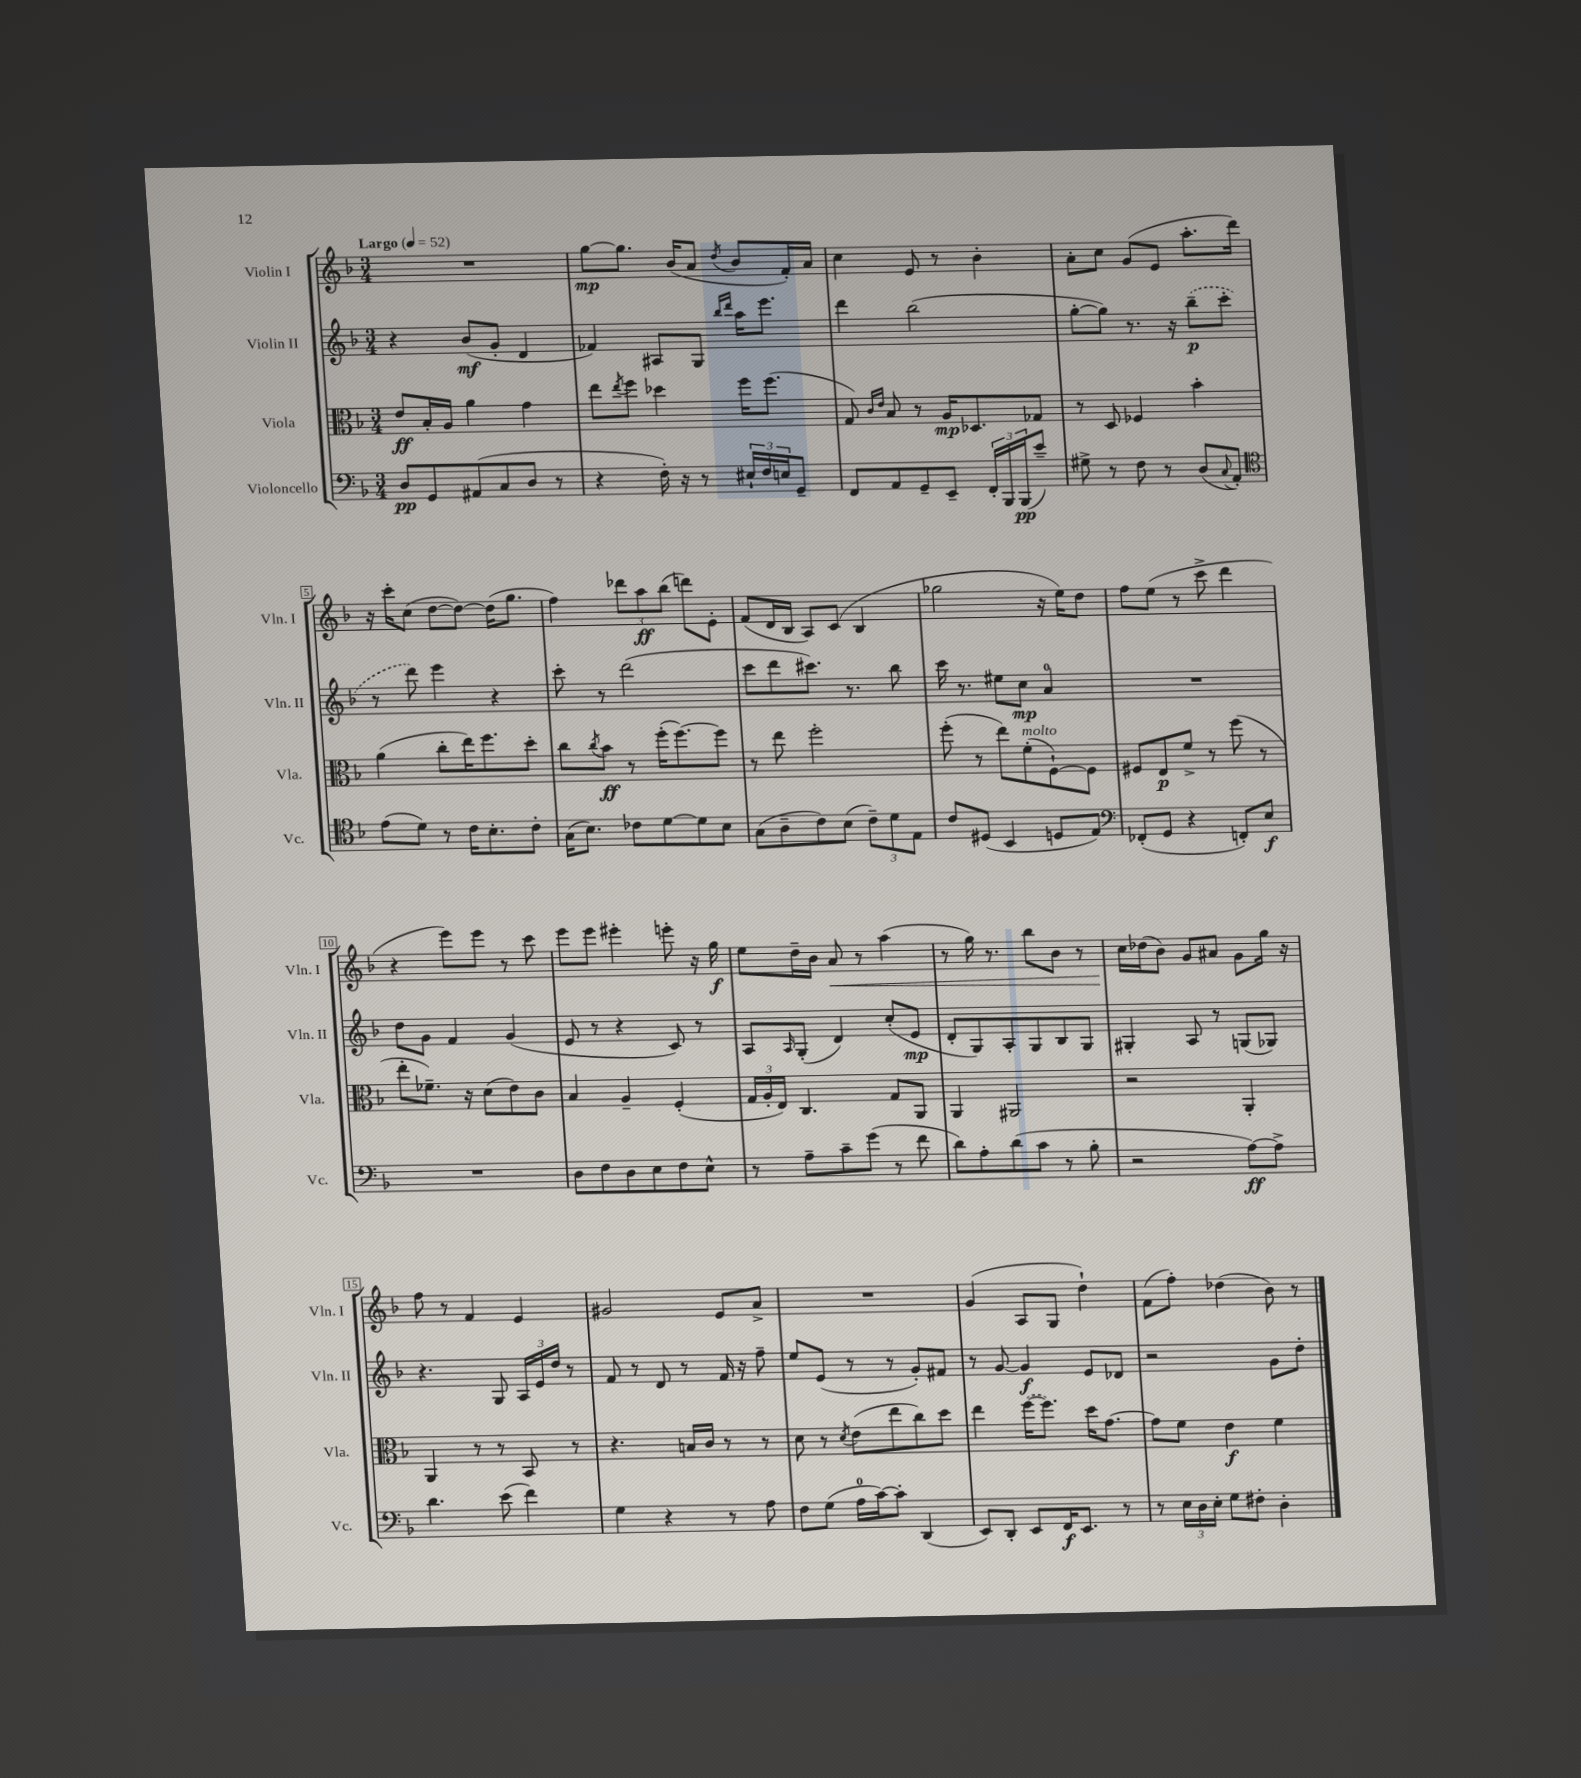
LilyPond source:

<<
\new StaffGroup <<
\new Staff = "s0" \with { instrumentName = "Violin I" shortInstrumentName = "Vln. I" } {
    \clef treble \key f \major \numericTimeSignature \time 3/4 \tempo "Largo" 4 = 52
    R2. |
    g''8~\mp g''8. bes'16( a'8 \acciaccatura { d''8 } bes'8 f'16-.) a'16 |
    c''4 e'8 r8 bes'4-. |
    a'8-. c''8 g'8( e'8 a''8.-. d'''16) |
    r16 c'''16-. c''8( d''8~ d''8~) d''16( g''8. |
    f''4) \tuplet 3/2 { des'''8 a''8\ff bes''8( } d'''8) e'8-. |
    f'8( d'16 bes16 a8) c'8( bes4 |
    ges''2 r16 e''16) d''8 |
    f''8 e''8( r8 c'''8-> d'''4 |
    r4 e'''8) e'''8 r8 c'''8 |
    e'''8 e'''8 eis'''4-. e'''8-. r16 g''16\f |
    e''8 d''16-- bes'16 a'8\< r8 a''4( |
    r8 g''16) r8. bes''8 bes'8 r8 |
    c''16\! des''16( bes'8) g'8 ais'8 g'8 g''16 r16 |
    f''8 r8 f'4 e'4 |
    gis'2 e'8 a'8-> |
    R2. |
    g'4( a8 g8 d''4-!) |
    f'8( f''8-.) des''4( bes'8) r8 \bar "|." |
}
\new Staff = "s1" \with { instrumentName = "Violin II" shortInstrumentName = "Vln. II" } {
    \clef treble \key f \major \numericTimeSignature \time 3/4
    r4 bes'8\mf( g'8-. d'4 |
    fes'4) ais8 g8 \grace { bes''16 d'''16 } a''16 e'''8. |
    d'''4 bes''2( |
    g''8~-. g''8) r8. r16 \once \slurDashed bes''8--\p( c'''8-. |
    r8 d'''8) e'''4 r4 |
    c'''8-. r8 d'''2( |
    c'''8 d'''8 cis'''8.) r8. bes''8 |
    c'''16 r8. eis''8 c''8\mp a'4-0 |
    R2. |
    d''8 g'8 f'4 g'4( |
    e'8 r8 r4 c'8) r8 |
    a8 \grace { a16 } g8-.( d'4) c''8-.( e'8\mp |
    d'8-. g8) a8-. g8 bes8 g8 |
    gis4-. a8 r8 g8( ges8) |
    r4. g8 \tuplet 3/2 { a16 e'16 d''16 } r8 |
    f'8 r8 d'8 r8 f'16 r16 f''8-- |
    e''8 e'8( r8 r8 g'8-.) fis'8 |
    r8 g'8~ g'4\f e'8 des'8 |
    r2 g'8 d''8-. \bar "|." |
}
\new Staff = "s2" \with { instrumentName = "Viola" shortInstrumentName = "Vla." } {
    \clef alto \key f \major \numericTimeSignature \time 3/4
    e'8\ff bes16-. a16 a'4 g'4 |
    e''8 \acciaccatura { e''8 } f''8 des''4 f''16 f''8.( |
    g8) \grace { c'16 e'16 } bes8 r8 a16\mp des8. ges8 |
    r8 d8 fes4 bes'4-. |
    a'4( c''8-. e''16) f''8. d''8-. |
    c''8 \acciaccatura { c''8 } bes'8\ff r8 f''16-.( f''8.~) f''8 |
    r8 e''8 f''2-. |
    f''8-.( r8 e''8) f'8-.^\markup { \italic "molto" }( f8~-!) f8 |
    fis8 e8\p f'8-> r8 f''8( r8 |
    e''8-. fes'8.--) r16 d'8( e'8) c'8 |
    bes4 a4-- f4-.( |
    \tuplet 3/2 { g16 a16-. e16) } c4. g8 a,8 |
    a,4 ais,2 |
    r2 a,4-. |
    a,4 r8 r8 bes,8 r8 |
    r4. b16 c'16 r8 r8 |
    d'8 r8 \acciaccatura { d'8 } e'8( e''8 c''8) d''8 |
    e''4 \once \slurDashed f''16~( f''8.) d''16 g'8.~ |
    g'8 f'8 e'4\f f'4 \bar "|." |
}
\new Staff = "s3" \with { instrumentName = "Violoncello" shortInstrumentName = "Vc." } {
    \clef bass \key f \major \numericTimeSignature \time 3/4
    d8\pp g,8 ais,8( c8 d8 r8 |
    r4 f16-.) r16 r8 \tuplet 3/2 { eis16-! f16 e16 } g,8-- |
    f,8 a,8 g,8-- e,8-- \tuplet 3/2 { f,16-. bes,,16 bes,,16\pp( } e'8--) |
    gis8-> r8 f8 r8 d8( \appoggiatura { c8 } a,8-.) |
    \clef tenor e'8( d'8) r8 c'16 bes8.-. c'8-. |
    g16( bes8.) ces'8 d'8~ d'8 bes8 |
    g8( a8-- c'8) bes8( \tuplet 3/2 { c'8--) d'8 e8 } |
    c'8 dis8( bes,4 d8 e8) |
    \clef bass fes,8-.( g,8 r4 f,8-.) e8\f |
    R2. |
    d8 f8 d8 e8 f8 e8-^ |
    r8 a8-- c'8-- g'8( r8 f'8 |
    d'8) a8-. d'8( c'8 r8 bes8-. |
    r2 a8~\ff) a8-> |
    d'4. e'8( f'4) |
    g4 r4 r8 a8 |
    f8 g8( a16-0 c'16~) c'8-. d,4( |
    e,8) d,8-. e,8 f,16\f e,8. r8 |
    r8 \tuplet 3/2 { e16 d16 e16-. } g8 fis8-. d4-. \bar "|." |
}
>>
>>
\layout { \context { \Score \override BarNumber.stencil = #(make-stencil-boxer 0.1 0.3 ly:text-interface::print) } }
